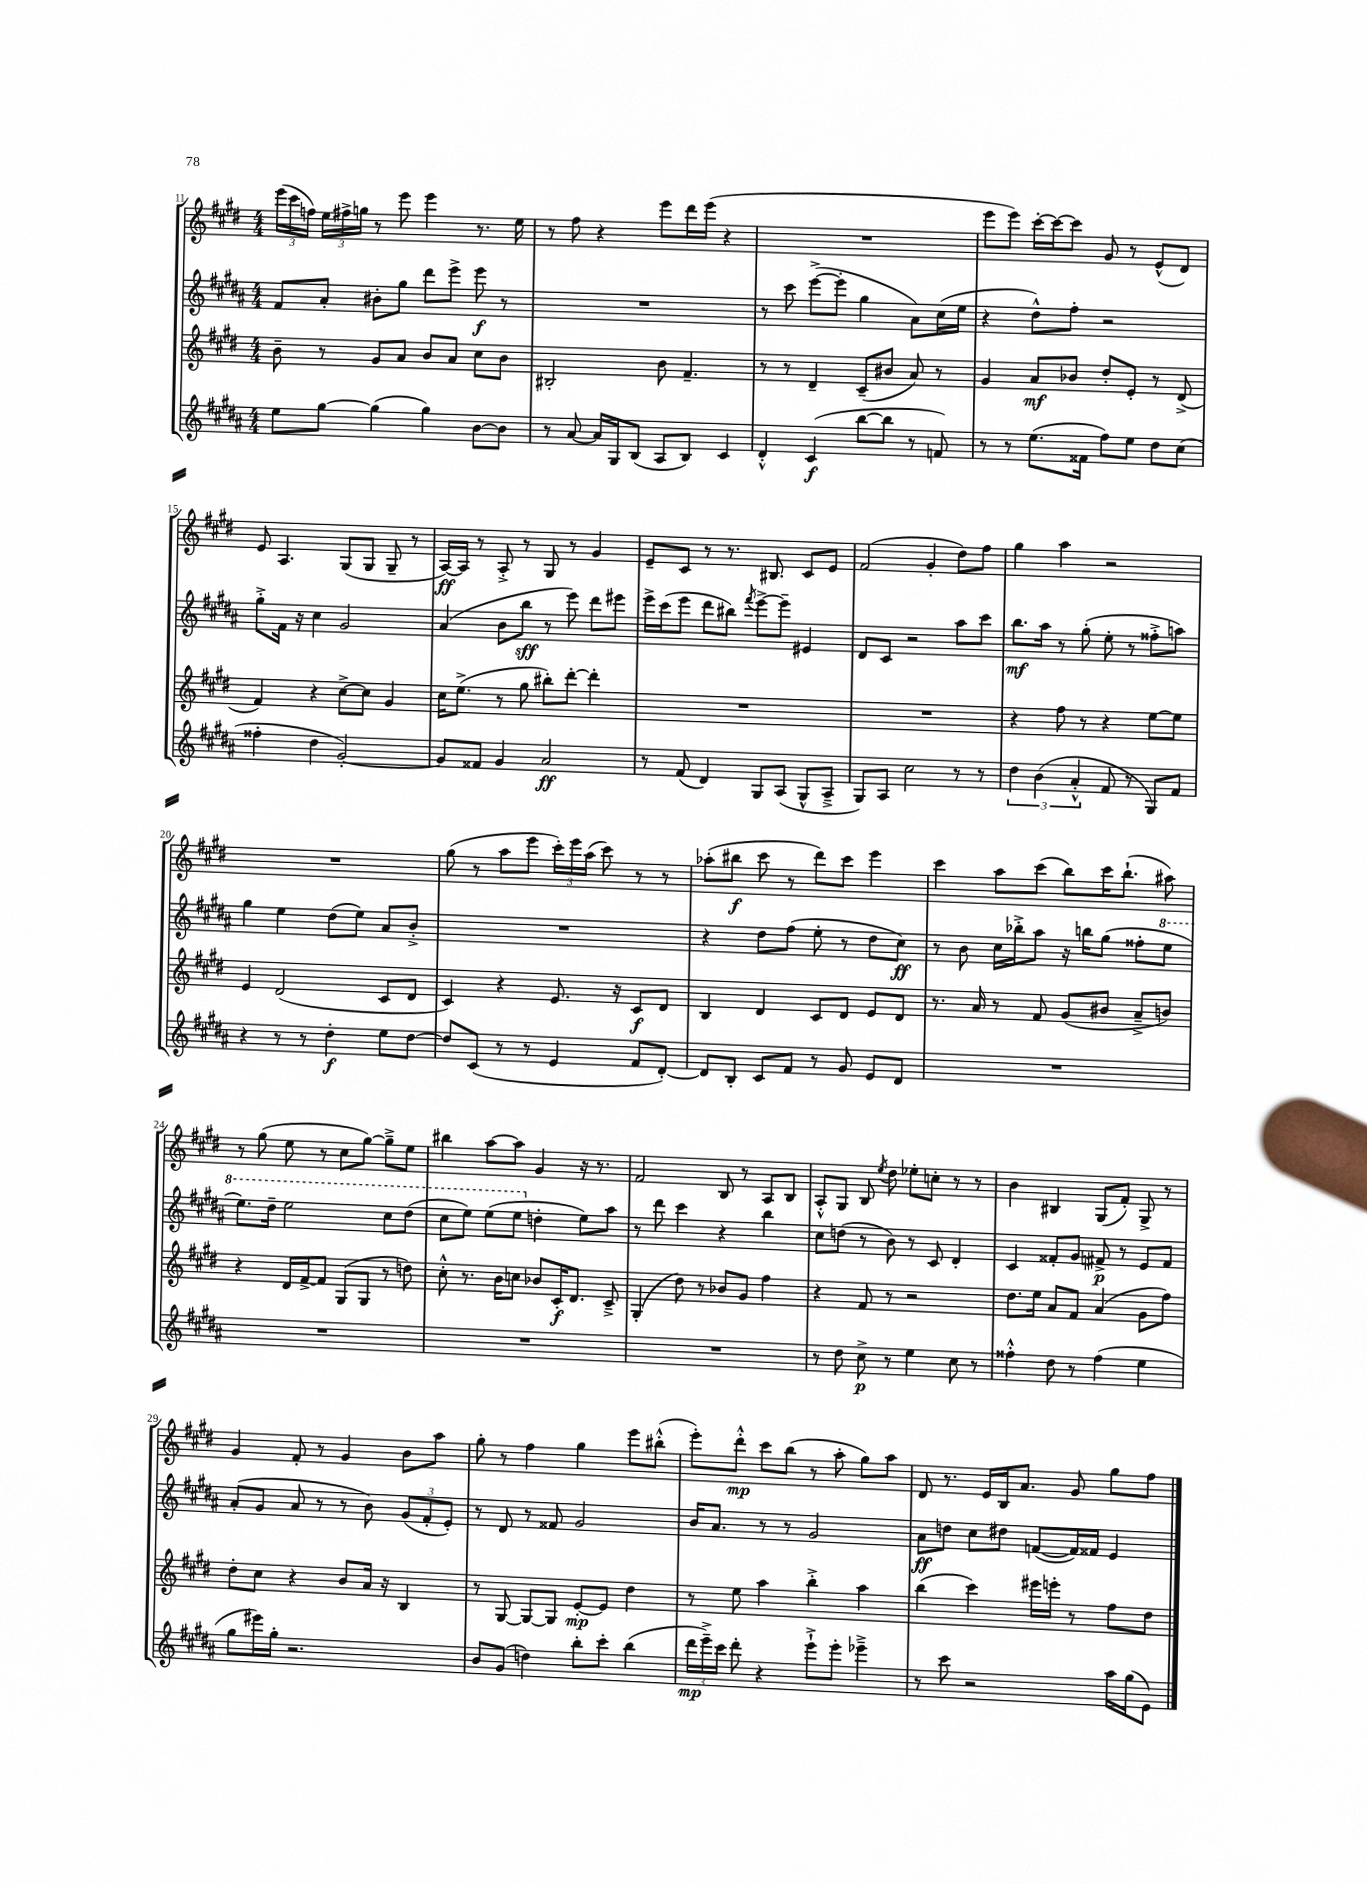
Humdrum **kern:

**kern	**kern	**kern	**kern
*staff4	*staff3	*staff2	*staff1
*clefG2	*clefG2	*clefG2	*clefG2
*k[f#c#g#d#a#]	*k[f#c#g#d#]	*k[f#c#g#d#a#]	*k[f#c#g#d#]
*M4/4	*M4/4	*M4/4	*M4/4
8ee	8b~	8f#	(24eee
.	.	.	24ccc#
.	.	.	24ff)
[8gg#	8r	8a#'	24ee
.	.	.	24ff#^
.	.	.	24gg
(4gg#]	8g#	8b#'	8r
.	8a	8gg#	8eee
4gg#)	8b	8ddd#	4eee
.	8a	8eee^	.
[8b	8cc#	8eee	8.r
8b]	8b	8r	.
.	.	.	16ee
=	=	=	=
8r	2B#'	1r	8r
[8a#	.	.	8ff#
16a#]	.	.	4r
16G#	.	.	.
(8B	.	.	.
8A#	8b	.	8eee
8B)	4.f#~	.	16ddd#
.	.	.	(16eee
4c#	.	.	4r
=	=	=	=
4d#'^^	8r	8r	1r
.	8r	8ccc#	.
(4c#	4d#~	([8eee^	.
.	.	8eee']	.
[8bb	(8c#~	4gg#	.
8bb]	8b#	.	.
8r	8a)	8a#)	.
8f)	8r	(16cc#	.
.	.	16ee	.
=	=	=	=
8r	4g#	4r	8eee
8r	.	.	8eee)
(8.ee	8a	8dd#^^)	[16ccc#'
.	.	.	16ccc#_
.	8b-	8ff#'	8ccc#]
16f##	.	.	.
8ff#)	8dd#'	2r	8g#
8ee	8e'	.	8r
8dd#	8r	.	(8e^^
(8cc#	(8d#^	.	8d#)
=	=	=	=
4ff##'	4f#)	8gg#'^	8e
.	.	16f#	4.A
.	.	16r	.
4dd#	4r	4cc#	.
[2g#')	[8cc#^	2g#	(8G#
.	8cc#]	.	8G#
.	4g#	.	8G#~
.	.	.	8r
=	=	=	=
8g#]	16cc#	(4a#	[16A)
.	(8.ee^	.	16A]
8f##	.	.	8r
4g#	8r	8b	8A'^
.	8gg#	8bb	8r
2a#	8bb#')	8r	8G#
.	[8ddd#'	8eee)	8r
.	4ddd#']	8ddd#	4g#
.	.	8eee#	.
=	=	=	=
8r	1r	16eee^	8e~
.	.	(16ccc#	.
(8f#	.	8eee	8c#
4d#)	.	8ddd#	8r
.	.	8bb#)	8.r
.	.	8qfff#	.
8G#	.	[8eee^	.
.	.	.	8.B#
(8A#	.	8eee~]	.
8G#^^	.	4e#	8c#
8A#~^	.	.	8e
=	=	=	=
8G#)	1r	8d#	(2f#
8A#	.	8c#	.
2cc#	.	2r	.
.	.	.	4g#'
8r	.	8aa#	8dd#)
8r	.	8ccc#	8ff#
=	=	=	=
6dd#	4r	8.bb	4gg#
(6b	.	.	.
.	.	16aa#	.
.	8ff#	8r	4aa
6a#'^^	.	.	.
.	8r	(8gg#'	.
8f#	4r	8ee'	2r
8r	.	8r	.
8G#)	[8ee	8ff##'^	.
8f#	8ee]	8aa)	.
=	=	=	=
4r	4e	4gg#	1r
8r	(2d#	4ee	.
8r	.	.	.
4dd#'	.	(8dd#	.
.	.	8ee)	.
8ee	8c#	8a#	.
[8dd#	8d#	8b'^	.
=	=	=	=
8dd#]	4c#)	1r	(8gg#
(8c#	.	.	8r
8r	4r	.	8aa
8r	.	.	8eee
4e	8.e	.	24ccc#')
.	.	.	24eee
.	.	.	(24aa
.	.	.	8ccc#)
.	16r	.	.
8f#	8c#	.	8r
[8d#')	8d#	.	8r
=	=	=	=
8d#]	4B	4r	(8aa-'
8B'	.	.	8bb#
8c#	4d#	8dd#	8ccc#
8f#	.	(8ff#	8r
8r	8c#	8ee'	8ddd#)
8g#	8d#	8r	8ccc#
8e	8e	8dd#	4eee
8d#	8d#	8cc#)	.
=	=	=	=
1r	8.r	8r	4ccc#
.	.	8b	.
.	16a	.	.
.	8r	16cc#	8aa
.	.	16bb-'^	.
.	8f#	8aa#	(8ccc#
.	(8g#	16r	8bb)
.	.	16bb	.
.	8b#	(8gg#	16ccc#
.	.	.	(8.bb`
.	8a~^	8ff##'	.
.	8b)	8eee	8aa#)
=	=	=	=
1r	4r	8.eee)	8r
.	.	.	(8gg#
.	.	16ddd#~	.
.	16d#	2eee	8ee
.	[16f#^	.	.
.	8f#]	.	8r
.	(8G#	.	8cc#
.	8G#	.	[8gg#)
.	8r	8ccc#	8gg#~^]
.	8dd)	(8ddd#	8ee
=	=	=	=
1r	8cc#'^^	8ccc#	4bb#
.	8.r	8eee)	.
.	.	(8eee	[8aa
.	16b	.	.
.	8cc	8eee	8aa]
.	8b-	4dd'	4g#
.	16c#'	.	.
.	8.d#	.	.
.	.	8ee)	16r
.	.	.	8.r
.	8c#~^	8aa#	.
=	=	=	=
1r	(4G#'	8r	2f#
.	.	8ddd#	.
.	8dd#)	4ccc#	.
.	8r	.	.
.	8b-	4r	8B
.	8g#	.	8r
.	4ff#	4bb	8A
.	.	.	8B
=	=	=	=
8r	4r	8cc#	8A'^^
8dd#	.	(8dd	8G#
8cc#^	8f#	8r	8B
.	.	.	8qee
8r	8r	8b)	8dd#
4ee	2r	8r	8ee-'
.	.	8c#	8cc'
8cc#	.	4d#'	8r
8r	.	.	8r
=	=	=	=
4ff##'^^	8.dd#	4c#	4b
.	16ee	.	.
8dd#	8a	8f##'	4B#
8r	8f#	8g#	.
(4ff##	(4a	8f#^	(8G#
.	.	8r	8f#')
4ee	8g#	8e	8G#^
.	8ff#)	8f#	8r
=	=	=	=
8gg#	8dd#'	(8a#'	4g#
16eee#)	8cc#	8g#	.
16gg#'	.	.	.
2.r	4r	8a#	8f#'
.	.	8r	8r
.	8b	8r	4g#
.	16a	8b)	.
.	16r	.	.
.	4B	(12g#	8b
.	.	12f#'	.
.	.	.	8aa
.	.	12e')	.
=	=	=	=
8b	8r	8r	8gg#'
(8g#	[8G#	8d#	8r
4dd)	8G#_	8r	4ff#
.	8G#]	8f##	.
8bb'	[8e'	2g#	4gg#
8ccc#'	8e]	.	.
(4bb	4dd#	.	8eee
.	.	.	(8bb#'^^
=	=	=	=
24ddd#	8r	16b	8eee')
24eee~^)	.	.	.
.	.	8.a#	.
24ccc#	.	.	.
8ddd#'	8ee	.	8ddd#'^^
4r	4aa	8r	8ccc#
.	.	8r	(8bb
8eee`^	4bb'^	2g#	8r
8eee'	.	.	8aa'
4eee-~^	4aa	.	8gg#)
.	.	.	8aa
=	=	=	=
8r	(4bb	8a#	8d#
8ccc#	.	8dd	8.r
2r	4ccc#)	8cc#	.
.	.	.	16e
.	.	8dd#	16B
.	.	.	8.a
.	16eee#	([8f	.
.	16eee'	.	.
.	8r	16f])	8g#
.	.	16f##	.
16aa#	8ff#	4e	8gg#
(16gg#	.	.	.
8e)	8dd#	.	8ff#
==	==	==	==
*-	*-	*-	*-
